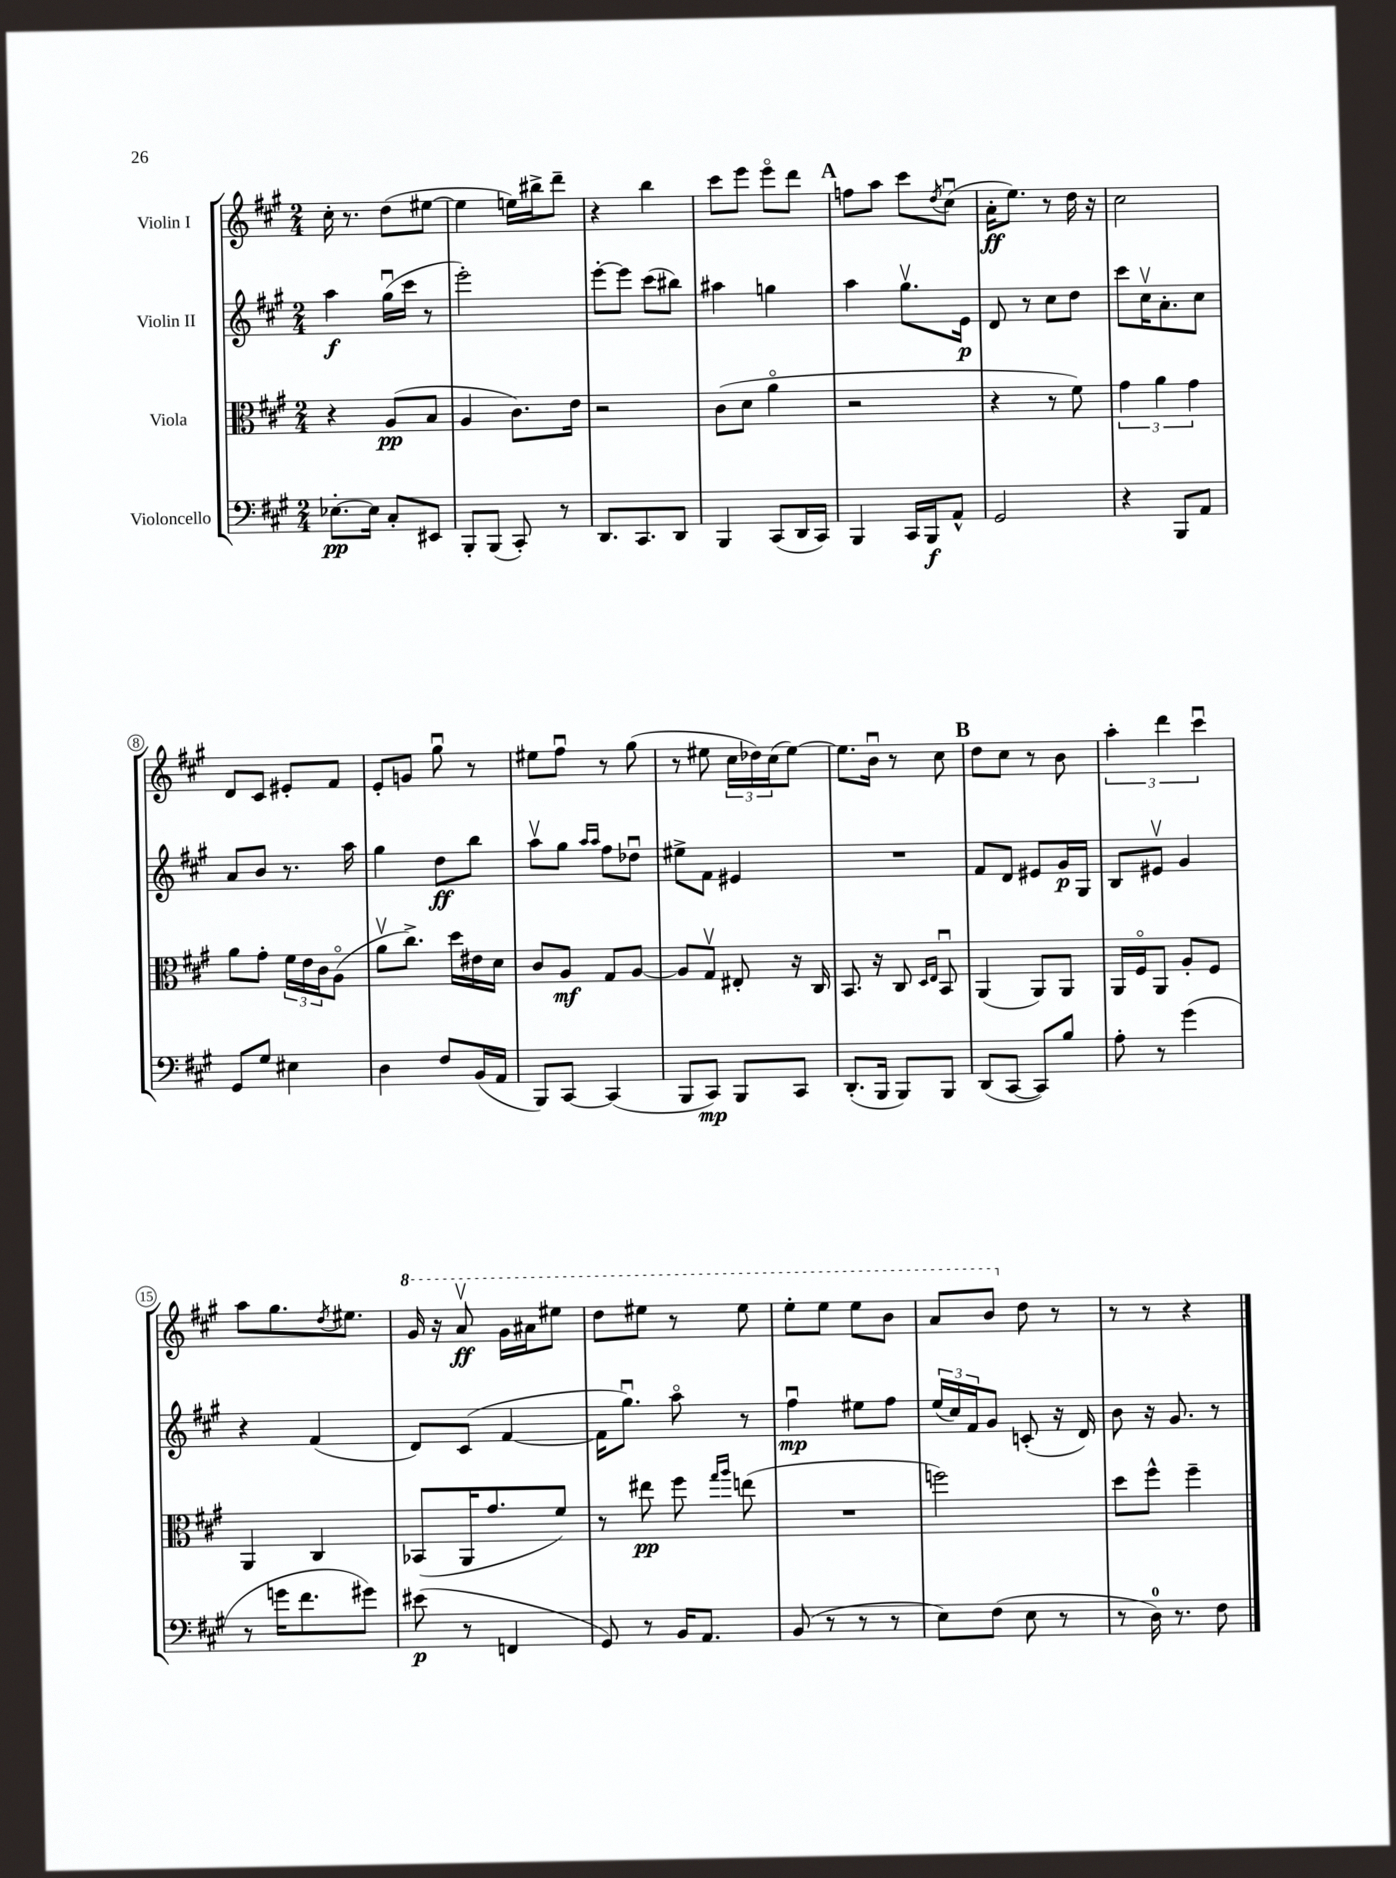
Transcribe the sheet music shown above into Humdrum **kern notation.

**kern	**kern	**kern	**kern
*staff4	*staff3	*staff2	*staff1
*clefF4	*clefC3	*clefG2	*clefG2
*k[f#c#g#]	*k[f#c#g#]	*k[f#c#g#]	*k[f#c#g#]
*M2/4	*M2/4	*M2/4	*M2/4
[8.E-'	4r	4aa	16cc#'
.	.	.	8.r
16E-]	.	.	.
8C#'	(8A	(16gg#u	(8dd
.	.	16ccc#	.
8EE#	8B	8r	[8ee#
=	=	=	=
8BBB'	4A	2eee')	4ee#]
(8BBB	.	.	.
8CC#')	8.c#)	.	16ee)
.	.	.	16bb#^
8r	.	.	8ddd~
.	16e	.	.
=	=	=	=
8.DD	2r	[8eee'	4r
.	.	8eee]	.
8.CC#	.	.	.
.	.	(8ccc#	4bb
8DD	.	8bb#)	.
=	=	=	=
4BBB	(8c#	4aa#	8ccc#
.	8d	.	8eee
(8CC#	4ao	4gg	8eeeo
16DD	.	.	8ddd
16CC#)	.	.	.
=	=	=	=
4BBB	2r	4aa	8ff
.	.	.	8aa
16CC#	.	8.gg#v	8ccc#
16BBB	.	.	.
.	.	.	8qdd
8AA^^	.	.	(8cc#u
.	.	16e	.
=	=	=	=
2GG#	4r	8d	16a'
.	.	.	8.ee)
.	.	8r	.
.	8r	8cc#	8r
.	8f#)	8dd	16dd
.	.	.	16r
=	=	=	=
4r	6g#	8ccc#	2cc#
.	.	16cc#v	.
.	6a	.	.
.	.	8.a'	.
8BBB	.	.	.
.	6g#	.	.
8AA	.	8cc#	.
=	=	=	=
8GG#	8a	8a	8d
8G#	8g#'	8b	8c#
4E#	24f#	8.r	8e#'
.	24e	.	.
.	24c#	.	.
.	(8Ao	.	8f#
.	.	16aa	.
=	=	=	=
4D	8av	4gg#	8e'
.	8.cc#^)	.	8g
8F#	.	8dd	8gg#u
.	16dd	.	.
(16BB	16e#	8bb	8r
16AA	16d	.	.
=	=	=	=
8BBB)	8c#	8aav	8ee#
[8CC#	8A	8gg#	8ff#u
.	.	16qqaa	.
.	.	16qqaa	.
(4CC#]	8G#	8ff#	8r
.	[8A	8dd-u	(8gg#
=	=	=	=
8BBB	8A]	8ee#^	8r
8CC#)	8G#v	8f#	8ee#
8BBB	8E#'	4e#	24cc#
.	.	.	24dd-)
.	.	.	(24cc#
8CC#	16r	.	[8ee#)
.	16C#	.	.
=	=	=	=
(8.DD'	8.BB	2r	8.ee#]
16BBB	16r	.	16bu
8BBB)	8C#	.	8r
.	16qqD	.	.
.	16qqE	.	.
8BBB	8BBu	.	8cc#
=	=	=	=
(8DD	(4AA	8f#	8dd
[8CC#	.	8d	8cc#
8CC#])	8AA)	8e#	8r
8B	8AA	16g#	8b
.	.	16G#	.
=	=	=	=
8A'	16AA	8B	6aa'
.	16F#o	.	.
8r	8AA	8e#v	.
.	.	.	6ddd
(4g#	8A'	4g#	.
.	.	.	6ccc#u
.	8F#	.	.
=	=	=	=
8r	4AA	4r	8aa
16g	.	.	8.gg#
8.f#	.	.	.
.	4C#	(4f#	.
.	.	.	8qdd
.	.	.	8.ee#
8g#)	.	.	.
=	=	=	=
(8e#	(8BB-	8d)	16gg#
.	.	.	16r
8r	16AA	(8c#	8aav
.	8.g#	.	.
4FF	.	[4f#	16gg#
.	.	.	16aa#
.	8f#)	.	8eee#
=	=	=	=
8GG#)	8r	16f#]	8ddd
.	.	8.gg#u)	.
8r	8ee#	.	8eee#
16BB	8ff#	8aao	8r
8.AA	.	.	.
.	16qqgg#	.	.
.	16qqaa	.	.
.	(8ee	8r	8eee#
=	=	=	=
(8BB	2r	4ff#u	8eee'
8r	.	.	8eee
8r	.	8ee#	8eee
8r	.	8ff#	8bb
=	=	=	=
8E)	2ff)	(24ee	8aa
.	.	24cc#)	.
.	.	24f#	.
(8F#	.	8g#	8bb
8E	.	(8c'	8dd
8r	.	16r	8r
.	.	16d)	.
=	=	=	=
8r	8dd	8b	8r
16D)	8ff#^^	16r	8r
8.r	.	8.g#	.
.	4ff#~	.	4r
8F#	.	8r	.
==	==	==	==
*-	*-	*-	*-
